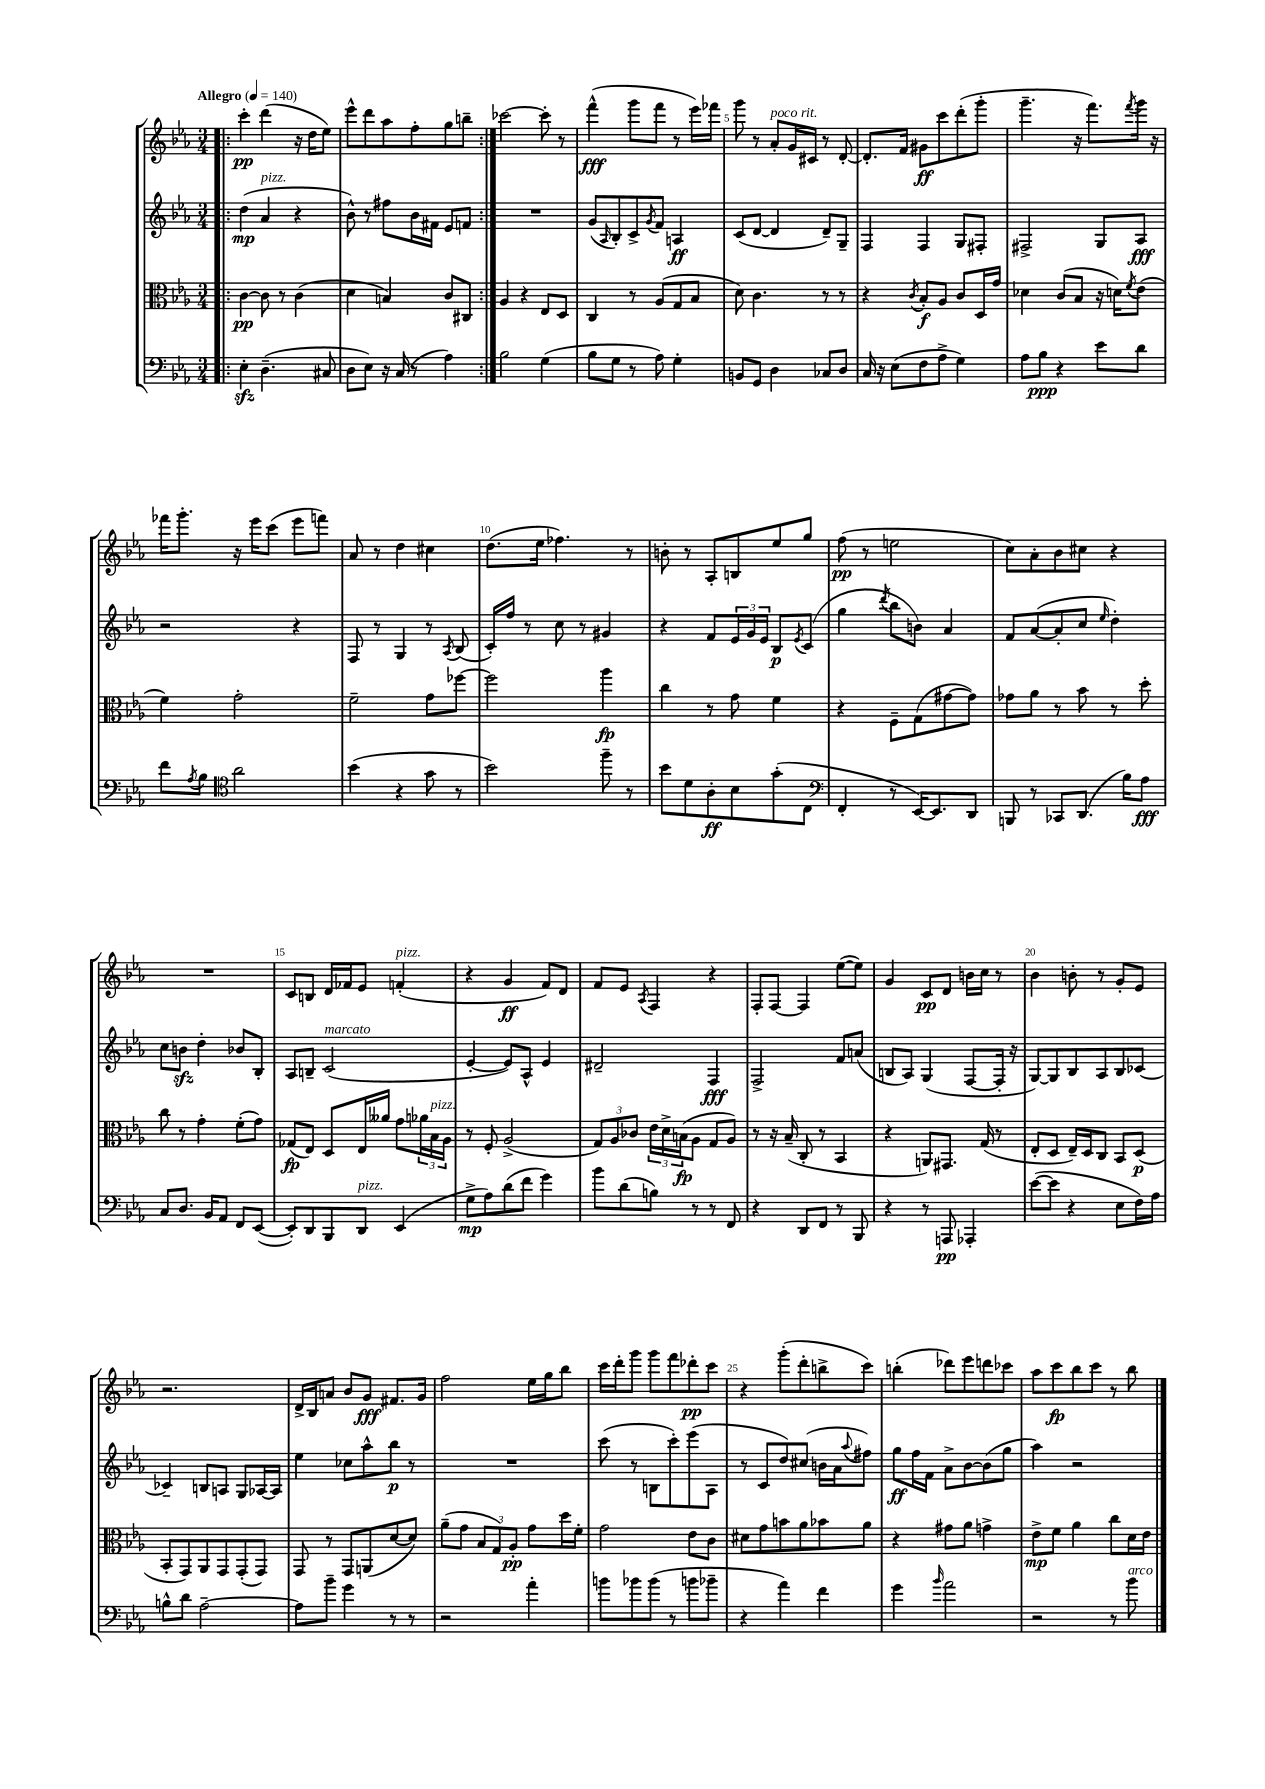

**kern	**dynam	**kern	**dynam	**kern	**dynam	**kern	**dynam
*part4	*part4	*part3	*part3	*part2	*part2	*part1	*part1
*staff4	*staff4	*staff3	*staff3	*staff2	*staff2	*staff1	*staff1
*clefF4	*	*clefC3	*	*clefG2	*	*clefG2	*
*k[b-e-a-]	*	*k[b-e-a-]	*	*k[b-e-a-]	*	*k[b-e-a-]	*
*M3/4	*	*M3/4	*	*M3/4	*	*M3/4	*
*MM140	*	*MM140	*	*MM140	*	*MM140	*
=1!|:	=1!|:	=1!|:	=1!|:	=1!|:	=1!|:	=1!|:	=1!|:
!	!	!	!	!	!	!LO:TX:a:B:t=Allegro	!
4E-zz'\	.	[4c\	pp	(4dd\	mp	4ccc'\	pp
!	!	!	!	!LO:TX:a:i:t=pizz.	!	!	!
(4.D~\	.	8c\]	.	4a-/	.	(4ddd\	.
.	.	8r	.	.	.	.	.
.	.	(4c\	.	4r	.	16r	.
.	.	.	.	.	.	16dd\KL	.
8C#X/	.	.	.	.	.	8ee-\J)	.
=2	=2	=2	=2	=2	=2	=2	=2
8D\L	.	4d\	.	8b-^^\)	.	8eee-^^\L	.
8E-\J)	.	.	.	8r	.	8ddd\	.
16r	.	4Bn/)	.	8ff#X\L	.	8aa-\	.
(16C/	.	.	.	.	.	.	.
8r	.	.	.	16b-\L	.	8ff'\	.
.	.	.	.	16f#X\JJ	.	.	.
4A-\)	.	8c/L	.	8e-/L	.	8gg\	.
.	.	8C#X/J	.	8fn/J	.	8bbn~\J	.
=3:|!	=3:|!	=3:|!	=3:|!	=3:|!	=3:|!	=3:|!	=3:|!
2B-\	.	4A-/	.	2.r	.	[2ccc-X\	.
.	.	4r	.	.	.	.	.
(4G\	.	8E-/L	.	.	.	8ccc-'\]	.
.	.	8D/J	.	.	.	8r	.
=4	=4	=4	=4	=4	=4	=4	=4
8B-\L	.	4C/	.	(8g/L	.	(4fff^^\	fff
.	.	.	.	16qqA-/	.	.	.
8G\J	.	.	.	8B-'/)	.	.	.
8r	.	8r	.	8c^/	.	8ggg\L	.
.	.	.	.	8qg/	.	.	.
8A-\)	.	(8A-/L	.	8f/J	.	8fff\J	.
4G'\	.	8G/	.	4An/	ff	8r	.
.	.	8B-/J	.	.	.	16eee-\LL)	.
.	.	.	.	.	.	16fff-X\JJ	.
=5	=5	=5	=5	=5	=5	=5	=5
8BBn/L	.	8d\)	.	(8c/L	.	8ggg\	.
8GG/J	.	4.c\	.	[8d/J	.	8r	.
!	!	!	!	!	!	!LO:TX:a:i:t=poco rit.	!
4D\	.	.	.	4d/]	.	8a-'/L	.
.	.	.	.	.	.	16g/L	.
.	.	.	.	.	.	16c#X/JJ	.
8C-X/L	.	8r	.	8d~/L)	.	8r	.
8D/J	.	8r	.	8G~/J	.	[8d'/	.
=6	=6	=6	=6	=6	=6	=6	=6
16C/	.	4r	.	4F/	.	8.d'/L]	.
16r	.	.	.	.	.	.	.
(8E-\L	.	.	.	.	.	.	.
.	.	.	.	.	.	16f/Jk	.
.	.	8qc/	.	.	.	.	.
8F\	.	8B-'/L	f	4F/	.	8g#X\L	ff
8A-^\J	.	8A-/J	.	.	.	8ccc\	.
4G\)	.	8c/L	.	8G/L	.	(8ddd'\	.
.	.	16D/L	.	8F#X'/J	.	8ggg'\J	.
.	.	16g/JJ	.	.	.	.	.
=7	=7	=7	=7	=7	=7	=7	=7
8A-\L	.	4d-X\	.	2F#X^/	.	4.ggg~\	.
8B-\J	ppp	.	.	.	.	.	.
4r	.	(8c/L	.	.	.	.	.
.	.	8B-/J	.	.	.	16r	.
.	.	.	.	.	.	8.fff\L)	.
8e-\L	.	16r	.	8G/L	.	.	.
.	.	16dn\KL)	.	.	.	.	.
.	.	8qf/	.	.	.	8qfff/	.
8d\J	.	(8e-\J	.	8A-/J	fff	16ggg\Jk	.
.	.	.	.	.	.	16r	.
!!LO:LB:g=z
=8	=8	=8	=8	=8	=8	=8	=8
8f\L	.	4f\)	.	2r	.	16fff-X\KL	.
.	.	.	.	.	.	8.ggg'\J	.
8qA-/	.	.	.	.	.	.	.
8B-\J	.	.	.	.	.	.	.
*clefC4	*	*	*	*	*	*	*
2a-\	.	2g'\	.	.	.	16r	.
.	.	.	.	.	.	16eee-\KL	.
.	.	.	.	.	.	(8ccc\J	.
.	.	.	.	4r	.	8eee-\L	.
.	.	.	.	.	.	8fffn\J)	.
=9	=9	=9	=9	=9	=9	=9	=9
(4b-\	.	2f~\	.	8F/	.	8a-/	.
.	.	.	.	8r	.	8r	.
4r	.	.	.	4G/	.	4dd\	.
8g\	.	8g\L	.	8r	.	4cc#X\	.
.	.	.	.	8qA-/	.	.	.
8r	.	[8ff-X\J	.	(8B-/	.	.	.
=10	=10	=10	=10	=10	=10	=10	=10
2b-\)	.	2ff-\]	.	16c'/LL)	.	(8.dd\L	.
.	.	.	.	16ff/JJ	.	.	.
.	.	.	.	8r	.	.	.
.	.	.	.	.	.	16ee-\Jk	.
.	.	.	.	8cc\	.	4.ff-X\)	.
.	.	.	.	8r	.	.	.
8ff~\	.	4aa-\	fp	4g#X/	.	.	.
8r	.	.	.	.	.	8r	.
=11	=11	=11	=11	=11	=11	=11	=11
8b-\L	.	4cc\	.	4r	.	8bn'\	.
8d\	.	.	.	.	.	8r	.
8A-'\	ff	8r	.	8f/L	.	8A-'/L	.
8B-\	.	8g\	.	24e-/L	.	8Bn/	.
.	.	.	.	24g/	.	.	.
.	.	.	.	24e-/JJ	.	.	.
(8g'\	.	4f\	.	8B-/L	p	8ee-/	.
.	.	.	.	8qe-/	.	.	.
8C\J	.	.	.	(8c/J	.	8gg/J	.
=12	=12	=12	=12	=12	=12	=12	=12
*clefF4	*	*	*	*	*	*	*
4FF'/	.	4r	.	4gg\	.	(8ff\	pp
.	.	.	.	.	.	8r	.
.	.	.	.	8qddd/	.	.	.
8r	.	8F~\L	.	8bb-\L	.	2een\	.
[16EE-/KL)	.	(8G\	.	8bn\J)	.	.	.
8.EE-/]	.	.	.	.	.	.	.
.	.	[8g#X\	.	4a-/	.	.	.
8DD/J	.	8g#\J])	.	.	.	.	.
=13	=13	=13	=13	=13	=13	=13	=13
8BBBn/	.	8g-X\L	.	8f/L	.	8cc\L)	.
8r	.	8a-\J	.	([8a-/	.	8a-'\	.
8CC-X/L	.	8r	.	8a-'/]	.	8b-\	.
(8.DD/J	.	8b-\	.	8cc/J	.	8cc#X\J	.
.	.	.	.	16qqee-/	.	.	.
.	.	8r	.	4dd'\)	.	4r	.
16B-\KL)	.	.	.	.	.	.	.
8A-\J	fff	8dd'\	.	.	.	.	.
!!LO:LB:g=z
=14	=14	=14	=14	=14	=14	=14	=14
8C/L	.	8cc\	.	8cc\L	.	2.r	.
8.D/J	.	8r	.	8bnzz\J	.	.	.
.	.	4g'\	.	4dd'\	.	.	.
16BB-/KL	.	.	.	.	.	.	.
8AA-/J	.	.	.	.	.	.	.
8FF/L	.	(8f'\L	.	8b-X/L	.	.	.
([8EE-/J	.	8g\J)	.	8B-'/J	.	.	.
=15	=15	=15	=15	=15	=15	=15	=15
8EE-'/L])	.	(8G-X/L	fp	8A-/L	.	8c/L	.
8DD/	.	8E-/J)	.	8Bn~/J	.	8Bn/J	.
!	!	!	!	!LO:TX:a:i:t=marcato	!	!	!
8BBB-/	.	8D/L	.	(2c/	.	16d/LL	.
.	.	.	.	.	.	16f-X/J	.
!LO:TX:a:i:t=pizz.	!	!	!	!	!	!	!
8DD/J	.	16E-/L	.	.	.	8e-/J	.
.	.	16a--X/JJ	.	.	.	.	.
!	!	!	!	!	!	!LO:TX:a:i:t=pizz.	!
(4EE-/	.	8g\L	.	.	.	(4fn'/	.
.	.	24a-X\L	.	.	.	.	.
!	!	!LO:TX:a:i:t=pizz.	!	!	!	!	!
.	.	24B-\	.	.	.	.	.
.	.	24A-\JJ	.	.	.	.	.
=16	=16	=16	=16	=16	=16	=16	=16
8G^\L	mp	8r	.	[4e-'/	.	4r	.
8A-\)	.	8F'/	.	.	.	.	.
(8d\	.	(2A-^/	.	8e-/L])	.	4g/	ff
8f\J	.	.	.	8A-^^/J	.	.	.
4g\)	.	.	.	4e-/	.	8f/L)	.
.	.	.	.	.	.	8d/J	.
=17	=17	=17	=17	=17	=17	=17	=17
8b-\L	.	12G/L)	.	2d#X~/	.	8f/L	.
.	.	12A-/	.	.	.	.	.
(8d\	.	.	.	.	.	8e-/J	.
.	.	12c-X/J	.	.	.	.	.
.	.	.	.	.	.	8qA-/	.
8Bn\J)	.	24e-\LL	.	.	.	4F/	.
.	.	24d^\	.	.	.	.	.
.	.	(24Bn\J	fp	.	.	.	.
8r	.	8A-\J	.	.	.	.	.
8r	.	8G/L	.	4F/	fff	4r	.
8FF/	.	8A-/J)	.	.	.	.	.
=18	=18	=18	=18	=18	=18	=18	=18
4r	.	8r	.	2F^/	.	8F'/L	.
.	.	16r	.	.	.	[8F/J	.
.	.	(16B-~/	.	.	.	.	.
8DD/L	.	8C'/	.	.	.	4F/]	.
8FF/J	.	8r	.	.	.	.	.
8r	.	4BB-/	.	8f/L	.	([8ee-\L	.
8BBB-/	.	.	.	(8an/J	.	8ee-\J])	.
=19	=19	=19	=19	=19	=19	=19	=19
4r	.	4r	.	8Bn/L	.	4g/	.
.	.	.	.	8A-/J)	.	.	.
8r	.	8AAn/L)	.	(4G/	.	8c/L	pp
8AAAn/	pp	8.GG#X/J	.	.	.	8d/J	.
4AAA-X'/	.	.	.	[8F/L	.	16bn\LL	.
.	.	(16G/	.	.	.	16cc\JJ	.
.	.	8r	.	16F'/Jk]	.	8r	.
.	.	.	.	16r	.	.	.
=20	=20	=20	=20	=20	=20	=20	=20
([8e-\L	.	8E-'/L	.	[8G/L)	.	4b-\	.
8e-\J]	.	8D/J	.	8G/]	.	.	.
4r	.	16E-~/LL)	.	8B-/	.	8bn'\	.
.	.	16D/J	.	.	.	.	.
.	.	8C/J	.	8A-/	.	8r	.
8E-\L	.	8BB-/L	.	8B-/	.	8g'/L	.
16F\L)	.	(8D/J	p	[8c-X/J	.	8e-/J	.
16A-\JJ	.	.	.	.	.	.	.
!!LO:LB:g=z
=21	=21	=21	=21	=21	=21	=21	=21
8Bn^^\L	.	8BB-'/L	.	4c-X~/]	.	2.r	.
8d\J	.	8GG/)	.	.	.	.	.
[2A-~\	.	8AA-/	.	8Bn/L	.	.	.
.	.	8GG/	.	8An/J	.	.	.
.	.	(8GG'/	.	8G/L	.	.	.
.	.	8GG/J)	.	[16A-X/L	.	.	.
.	.	.	.	16A-/JJ]	.	.	.
=22	=22	=22	=22	=22	=22	=22	=22
8A-\L]	.	8GG/	.	4ee-\	.	16d^/LL	.
.	.	.	.	.	.	16B-/J	.
8b-~\J	.	8r	.	.	.	8an/J	.
4g\	.	8GG/L	.	8cc-X\L	.	8b-/L	.
.	.	(8AAn/	.	8aa-^^\	.	8g/J	fff
8r	.	[8d/	.	8bb-\J	p	8.f#X/L	.
8r	.	8d/J])	.	8r	.	.	.
.	.	.	.	.	.	16g/Jk	.
=23	=23	=23	=23	=23	=23	=23	=23
2r	.	(8a-~\L	.	2.r	.	2ff\	.
.	.	8g\J	.	.	.	.	.
.	.	12B-/L	.	.	.	.	.
.	.	12G/)	.	.	.	.	.
.	.	12A-'/J	pp	.	.	.	.
4a-'\	.	8g\L	.	.	.	16ee-\LL	.
.	.	.	.	.	.	16gg\J	.
.	.	16dd\L	.	.	.	8bb-\J	.
.	.	16f'\JJ	.	.	.	.	.
=24	=24	=24	=24	=24	=24	=24	=24
8bn\L	.	2g\	.	(8ccc\	.	16ccc\LL	.
.	.	.	.	.	.	16ddd'\J	.
8b-X\	.	.	.	8r	.	8ggg\J	.
(8b-\J	.	.	.	8Bn\L	.	8ggg\L	.
8r	.	.	.	8ccc'\)	.	8fff\	.
8bn\L	.	8e-\L	.	(8eee-\	.	8ddd-X'\	pp
8b-X~\J	.	8c\J	.	8A-\J	.	8ccc\J	.
=25	=25	=25	=25	=25	=25	=25	=25
4r	.	8d#X\L	.	8r	.	4r	.
.	.	8g\	.	8c/L	.	.	.
4a-\)	.	8bn\	.	8dd/)	.	(8ggg'\L	.
.	.	8a-\	.	(8cc#X/J	.	8ddd'\	.
4f\	.	8b-X\	.	16bn\LL	.	8bbn^\	.
.	.	.	.	16a-\J	.	.	.
.	.	.	.	8qqaa-/	.	.	.
.	.	8a-\J	.	8ff#X\J)	.	8ccc\J)	.
=26	=26	=26	=26	=26	=26	=26	=26
4g\	.	4r	.	8gg\L	ff	(4bbn'\	.
.	.	.	.	16ff\L	.	.	.
.	.	.	.	16f\JJ	.	.	.
16qqb-/	.	.	.	.	.	.	.
2a-\	.	8g#X\L	.	8a-^\L	.	8ddd-X\L)	.
.	.	8a-\J	.	[8b-\	.	8eee-\	.
.	.	4gn^\	.	(8b-\]	.	8dddn\	.
.	.	.	.	8gg\J	.	8ccc-X\J	.
=27	=27	=27	=27	=27	=27	=27	=27
2r	.	8e-^\L	mp	4aa-\)	.	8aa-\L	.
.	.	8f\J	.	.	.	8ccc\	fp
.	.	4a-\	.	2r	.	8bb-\	.
.	.	.	.	.	.	8ccc\J	.
8r	.	8cc\L	.	.	.	8r	.
!LO:TX:a:i:t=arco	!	!	!	!	!	!	!
8b-\	.	16d\L	.	.	.	8bb-\	.
.	.	16e-\JJ	.	.	.	.	.
==	==	==	==	==	==	==	==
*-	*-	*-	*-	*-	*-	*-	*-
